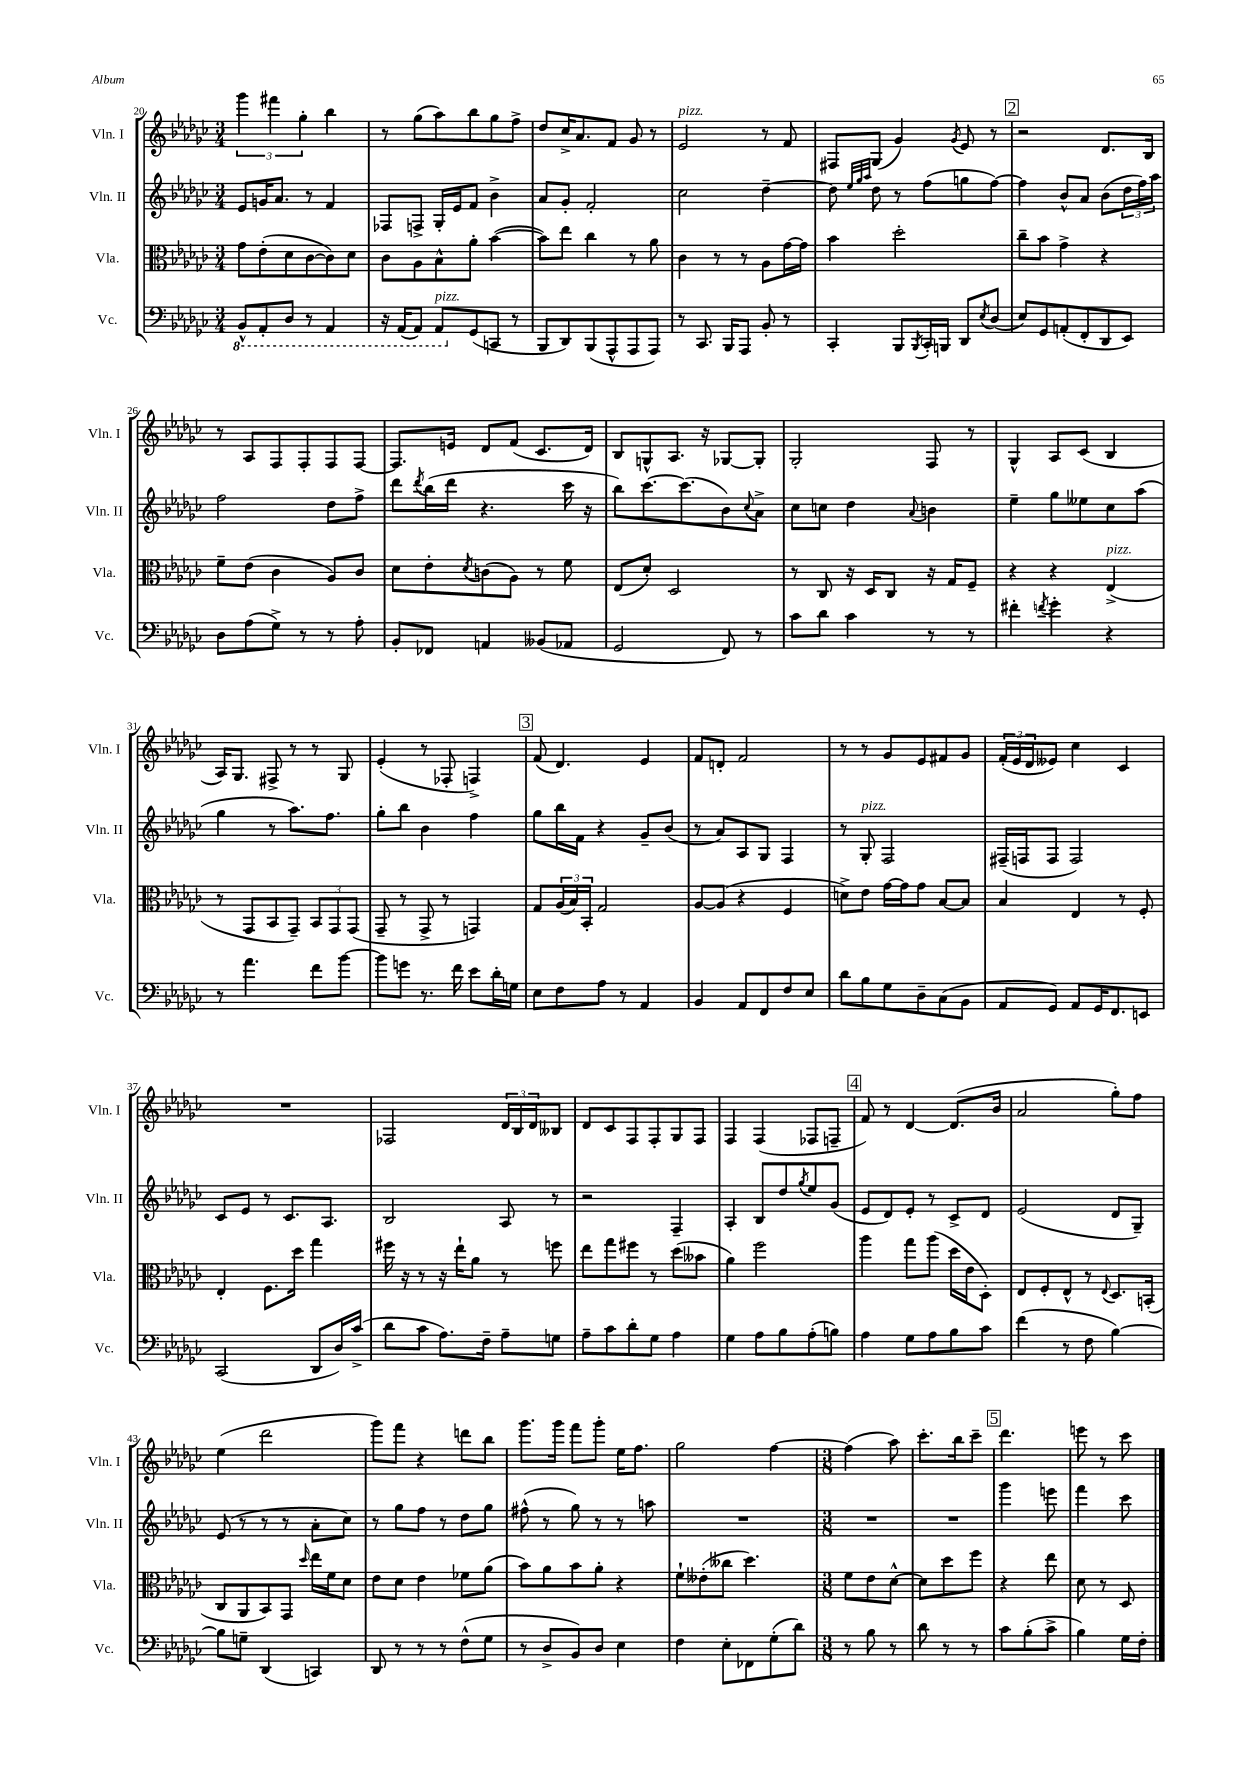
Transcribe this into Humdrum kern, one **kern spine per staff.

**kern	**kern	**kern	**kern
*part4	*part3	*part2	*part1
*staff4	*staff3	*staff2	*staff1
*I"Vc.	*I"Vla.	*I"Vln. II	*I"Vln. I
*I'Vc.	*I'Vla.	*I'Vln. II	*I'Vln. I
*clefF4	*clefC3	*clefG2	*clefG2
*k[b-e-a-d-g-c-]	*k[b-e-a-d-g-c-]	*k[b-e-a-d-g-c-]	*k[b-e-a-d-g-c-]
*M3/4	*M3/4	*M3/4	*M3/4
*8ba	*	*	*
=20	=20	=20	=20
8BBB-^^/L	8g-\L	8e-/L	6ggg-\
8AAA-'/	(8e-'\	16gn/K	.
.	.	.	6fff#X\
.	.	8.a-/J	.
8DD-/J	8d-\	.	.
.	.	.	6gg-'\
8r	[8c-\	8r	.
4AAA-/	8c-\])	4f/	4bb-\
.	8d-\J	.	.
=21	=21	=21	=21
16r	8c-\L	8F-X/L	8r
(16AAA-/KL	.	.	.
8AAA-/J)	8A-\	8Fn^/J	(8gg-\L
!LO:TX:a:i:t=pizz.	!	!	!
8AAA-/L	8B-^^\	16G-'/LL	8aa-\)
.	.	16e-/J	.
*X8ba	*	*	*
(8GG-/	8a-'\J	8f/J	8bb-\
8CCn/J	([4b-\	4b-^\	8gg-\
8r	.	.	8ff^\J
=22	=22	=22	=22
8BBB-/L	8b-\L])	8a-/L	8dd-/L
8DD-/)	8ee-\J	8g-'/J	16cc-^/K
.	.	.	8.a-/
(8BBB-/	4cc-\	2f'/	.
8AAA-^^/	.	.	8f/J
8AAA-/	8r	.	8g-/
8AAA-/J)	8a-\	.	8r
=23	=23	=23	=23
!	!	!	!LO:TX:a:i:t=pizz.
8r	4c-\	2cc-\	2e-/
8.CC-/	.	.	.
.	8r	.	.
16BBB-/KL	.	.	.
8AAA-/J	8r	.	.
8BB-'/	8A-\L	[4dd-~\	8r
8r	[16g-\L	.	8f/
.	16g-\JJ]	.	.
=24	=24	=24	=24
4CC-'/	4b-\	8dd-\]	8F#X/L
.	.	32qqee-/LLL	.
.	.	32qqgg-/	.
.	.	32qqaa-/JJJ	.
.	.	8dd-\	(8G-/J
8BBB-/L	2dd-'\	8r	4g-/)
8qBBB-/	.	.	.
16CC-'/L	.	(8ff\L	.
16BBBn/JJ	.	.	.
.	.	.	8qg-/
8DD-/L	.	8ggn\	8e-/
8qE-/	.	.	.
(8D-/J	.	[8ff\J)	8r
!!LO:REH:place=s1:t=2
=25	=25	=25	=25
8E-/L)	8cc-~\L	4ff\]	2r
8GG-/	8b-\J	.	.
(8AAn'/	4g-^\	8b-^^/L	.
8FF'/	.	8a-/J	.
8DD-/	4r	(8b-\L	8.d-/L
8EE-/J)	.	24dd-\L	.
.	.	24ff\)	.
.	.	.	16B-/Jk
.	.	24aa-\JJ	.
!!LO:LB:g=z
=26	=26	=26	=26
8D-\L	8f~\L	2ff\	8r
(8A-\	(8e-\J	.	8A-/L
8G-^\J)	4c-\	.	8F/
8r	.	.	8F'/
8r	8A-/L)	8dd-\L	8F/
8A-'\	8c-/J	8ff^\J	[8F/J
=27	=27	=27	=27
8BB-'/L	8d-\L	8ddd-\L	8.F/L]
.	.	8qddd-/	.
8FF-X/J	8e-'\	(16bb-\L	.
.	.	16ddd-\JJ	16en/Jk
.	8qd-/	.	.
4AAn/	(8cn\	4.r	8d-/L
.	8A-\J)	.	(8f/J
(8BB--X/L	8r	.	8.c-/L
8AA-X/J	8f\	16ccc-\	.
.	.	16r	16d-/Jk)
=28	=28	=28	=28
2GG-/	(8E-/L	8bb-\L)	8B-/L
.	8d-'/J)	[8.ccc-\	8Gn^^/
.	2D-/	.	8.A-/J
.	.	(8.ccc-\]	.
.	.	.	16r
8FF/)	.	8b-\)	[8G-X/L
.	.	8qqcc-/	.
8r	.	8a-^\J	8G-'/J]
=29	=29	=29	=29
8c-\L	8r	8cc-\L	2G-'/
8d-\J	8C-/	8ccn\J	.
4c-\	16r	4dd-\	.
.	16D-/KL	.	.
.	8C-/J	.	.
.	.	8qqa-/	.
8r	16r	4bn\	8F/
.	16G-/KL	.	.
8r	8F~/J	.	8r
=30	=30	=30	=30
4f#X'\	4r	4ee-~\	4G-^^/
8qfn/	.	.	.
4g-'\	4r	8gg-\L	8A-/L
.	.	8ee--X\	(8c-/J
!	!LO:TX:a:i:t=pizz.	!	!
4r	(4E-^/	8cc-\	4B-/
.	.	(8aa-\J	.
!!LO:LB:g=z
=31	=31	=31	=31
8r	8r	4gg-\	16A-/KL)
.	.	.	8.G-/J
4.a-\	8GG-/L	.	.
.	8BB-/	8r	8F#X^/
.	8GG-~/J)	8.aa-\L)	8r
8f\L	12BB-/L	.	8r
.	.	8.ff\J	.
.	12GG-/	.	.
[8b-\J	.	.	8G-/
.	(12GG-/J	.	.
=32	=32	=32	=32
8b-\L]	8GG-~/	8gg-'\L	(4e-'/
8gn\J	8r	8bb-\J	.
8.r	8GG-^/	4b-\	8r
.	8r	.	8F-X'/
16f\	.	.	.
8e-\L	4GGn/)	4ff\	4Fn^/)
16d-'\L	.	.	.
16Gn\JJ	.	.	.
!!LO:REH:place=s1:t=3
=33	=33	=33	=33
8E-\L	8G-/L	8gg-\L	(8f/
8F\	(24A-/L	16bb-\L	4.d-/)
.	24B-/)	.	.
.	.	16f\JJ	.
.	24BB-'/JJ	.	.
8A-\J	2G-/	4r	.
8r	.	.	.
4AA-/	.	8g-~/L	4e-/
.	.	(8b-/J	.
=34	=34	=34	=34
4BB-/	[8A-/L	8r	8f/L
.	(8A-/J]	8a-/L)	8dn'/J
8AA-/L	4r	8A-/	2f/
8FF/	.	8G-/J	.
8F/	4F/	4F/	.
8E-/J	.	.	.
=35	=35	=35	=35
8d-\L	8dn^\L)	8r	8r
!	!	!LO:TX:a:i:t=pizz.	!
8B-\	8e-\J	8G-'/	8r
8G-\	[16g-\LL	2F/	8g-/L
.	16g-\J]	.	.
8D-~\	8g-\J	.	8e-/
(8C-\	[8B-/L	.	8f#X/
8BB-\J	8B-/J]	.	8g-/J
=36	=36	=36	=36
8AA-/L	4B-/	(16F#X~/LL	(24f'/LL
.	.	.	24e-/
.	.	16Fn/J	.
.	.	.	24d-/J
8GG-/J)	.	8F/J	8e--X/J)
8AA-/L	4E-/	2F/)	4cc-\
16GG-/K	.	.	.
8.FF/	.	.	.
.	8r	.	4c-/
8EEn/J	8F'/	.	.
!!LO:LB:g=z
=37	=37	=37	=37
(2CC-/	4E-'/	8c-/L	2.r
.	.	8e-/J	.
.	8.F\L	8r	.
.	.	8.c-/L	.
.	16dd-\Jk	.	.
8DD-/L	4gg-\	.	.
.	.	8.A-/J	.
16D-/L)	.	.	.
(16c-^/JJ	.	.	.
=38	=38	=38	=38
8d-\L	16ff#X\	2B-/	2F-X/
.	16r	.	.
8c-\J	8r	.	.
8.A-\L)	16r	.	.
.	16ee-`\KL	.	.
.	8a-\J	.	.
16F~\Jk	.	.	.
8A-~\L	8r	8A-/	24d-/LL
.	.	.	24B-/
.	.	.	24d-/J
8Gn\J	8ffn\	8r	8B--X/J
=39	=39	=39	=39
8A-~\L	8ee-\L	2r	8d-/L
8c-\	8gg-\	.	8c-/
8d-'\	8ff#X\J	.	8F/
8G-\J	8r	.	8F'/
4A-\	(8dd-\L	4F~/	8G-/
.	8b--X\J	.	8F/J
=40	=40	=40	=40
4G-\	4a-\)	4A-'/	4F/
8A-\L	2ff\	8B-/L	(4F/
8B-\	.	8dd-/	.
.	.	8qgg-/	.
(8A-'\	.	8ee-/	8F-X/L
8Bn\J)	.	(8g-/J	8Fn~/J
!!LO:REH:place=s1:t=4
=41	=41	=41	=41
4A-\	4aa-\	8e-/L	8f/)
.	.	8d-/)	8r
8G-\L	8gg-\L	8e-'/J	[4d-/
8A-\	(8aa-\J	8r	.
8B-\	16dd-\LL	8c-^/L	(8.d-/L]
.	16e-\J	.	.
8c-\J	8D-'\J)	8d-/J	.
.	.	.	16b-/Jk
=42	=42	=42	=42
(4f\	8E-/L	(2e-/	2a-/
.	8F'/	.	.
8r	8E-^^/J	.	.
8F\	8r	.	.
.	8qqE-/	.	.
[4B-\)	8.D-/L	8d-/L	8gg-'\L)
.	.	8G-~/J)	8ff\J
.	(16BBn'/Jk	.	.
!!LO:LB:g=z
=43	=43	=43	=43
8B-\L]	8C-/L	(8e-/	(4ee-\
8Gn~\J	8AA-/	8r	.
(4DD-/	8BB-/)	8r	2ddd-\
.	8GG-/J	8r	.
.	16qqdd-/	.	.
4CCn/)	16ee-\LL	8a-'\L	.
.	16f\J	.	.
.	8d-\J	8cc-\J)	.
=44	=44	=44	=44
8DD-/	8e-\L	8r	8ggg-\L)
8r	8d-\J	8gg-\L	8fff\J
8r	4e-\	8ff\J	4r
8r	.	8r	.
(8F^^\L	8f-X\L	8dd-\L	8dddn\L
8G-\J	(8a-\J	8gg-\J	8bb-\J
=45	=45	=45	=45
8r	8b-\L)	(8ff#X^^\	8.ggg-\L
8D-^/L	8a-\	8r	.
.	.	.	16ggg-\Jk
8BB-/)	8b-\	8gg-\)	8fff\L
8D-/J	8a-'\J	8r	8ggg-'\J
4E-\	4r	8r	16ee-\KL
.	.	.	8.ff\J
.	.	8aan\	.
=46	=46	=46	=46
4F\	8f`\L	2.r	2gg-\
.	(8e--X'\	.	.
8E-'\L	8cc--X\J	.	.
8FF-X\	4.dd-\)	.	.
(8G-'\	.	.	[4ff\
8d-\J)	.	.	.
=47	=47	=47	=47
*M3/8	*M3/8	*M3/8	*M3/8
8r	8f\L	4.r	(4ff\]
8B-\	8e-\	.	.
8r	[8d-^^\J	.	8aa-\)
=48	=48	=48	=48
8d-\	8d-\L]	4.r	8.ccc-'\L
8r	8dd-\	.	.
.	.	.	16bb-\k
8r	8ff\J	.	8ccc-~\J
!!LO:REH:place=s1:t=5
=49	=49	=49	=49
8c-\L	4r	4ggg-\	4.ddd-\
(8B-'\	.	.	.
8c-^\J	8ee-\	8eeen\	.
=50	=50	=50	=50
4B-\)	8d-\	4fff\	8eeen\
.	8r	.	8r
16G-\LL	8D-/	8ccc-\	8ccc-\
16F'\JJ	.	.	.
==	==	==	==
*-	*-	*-	*-
